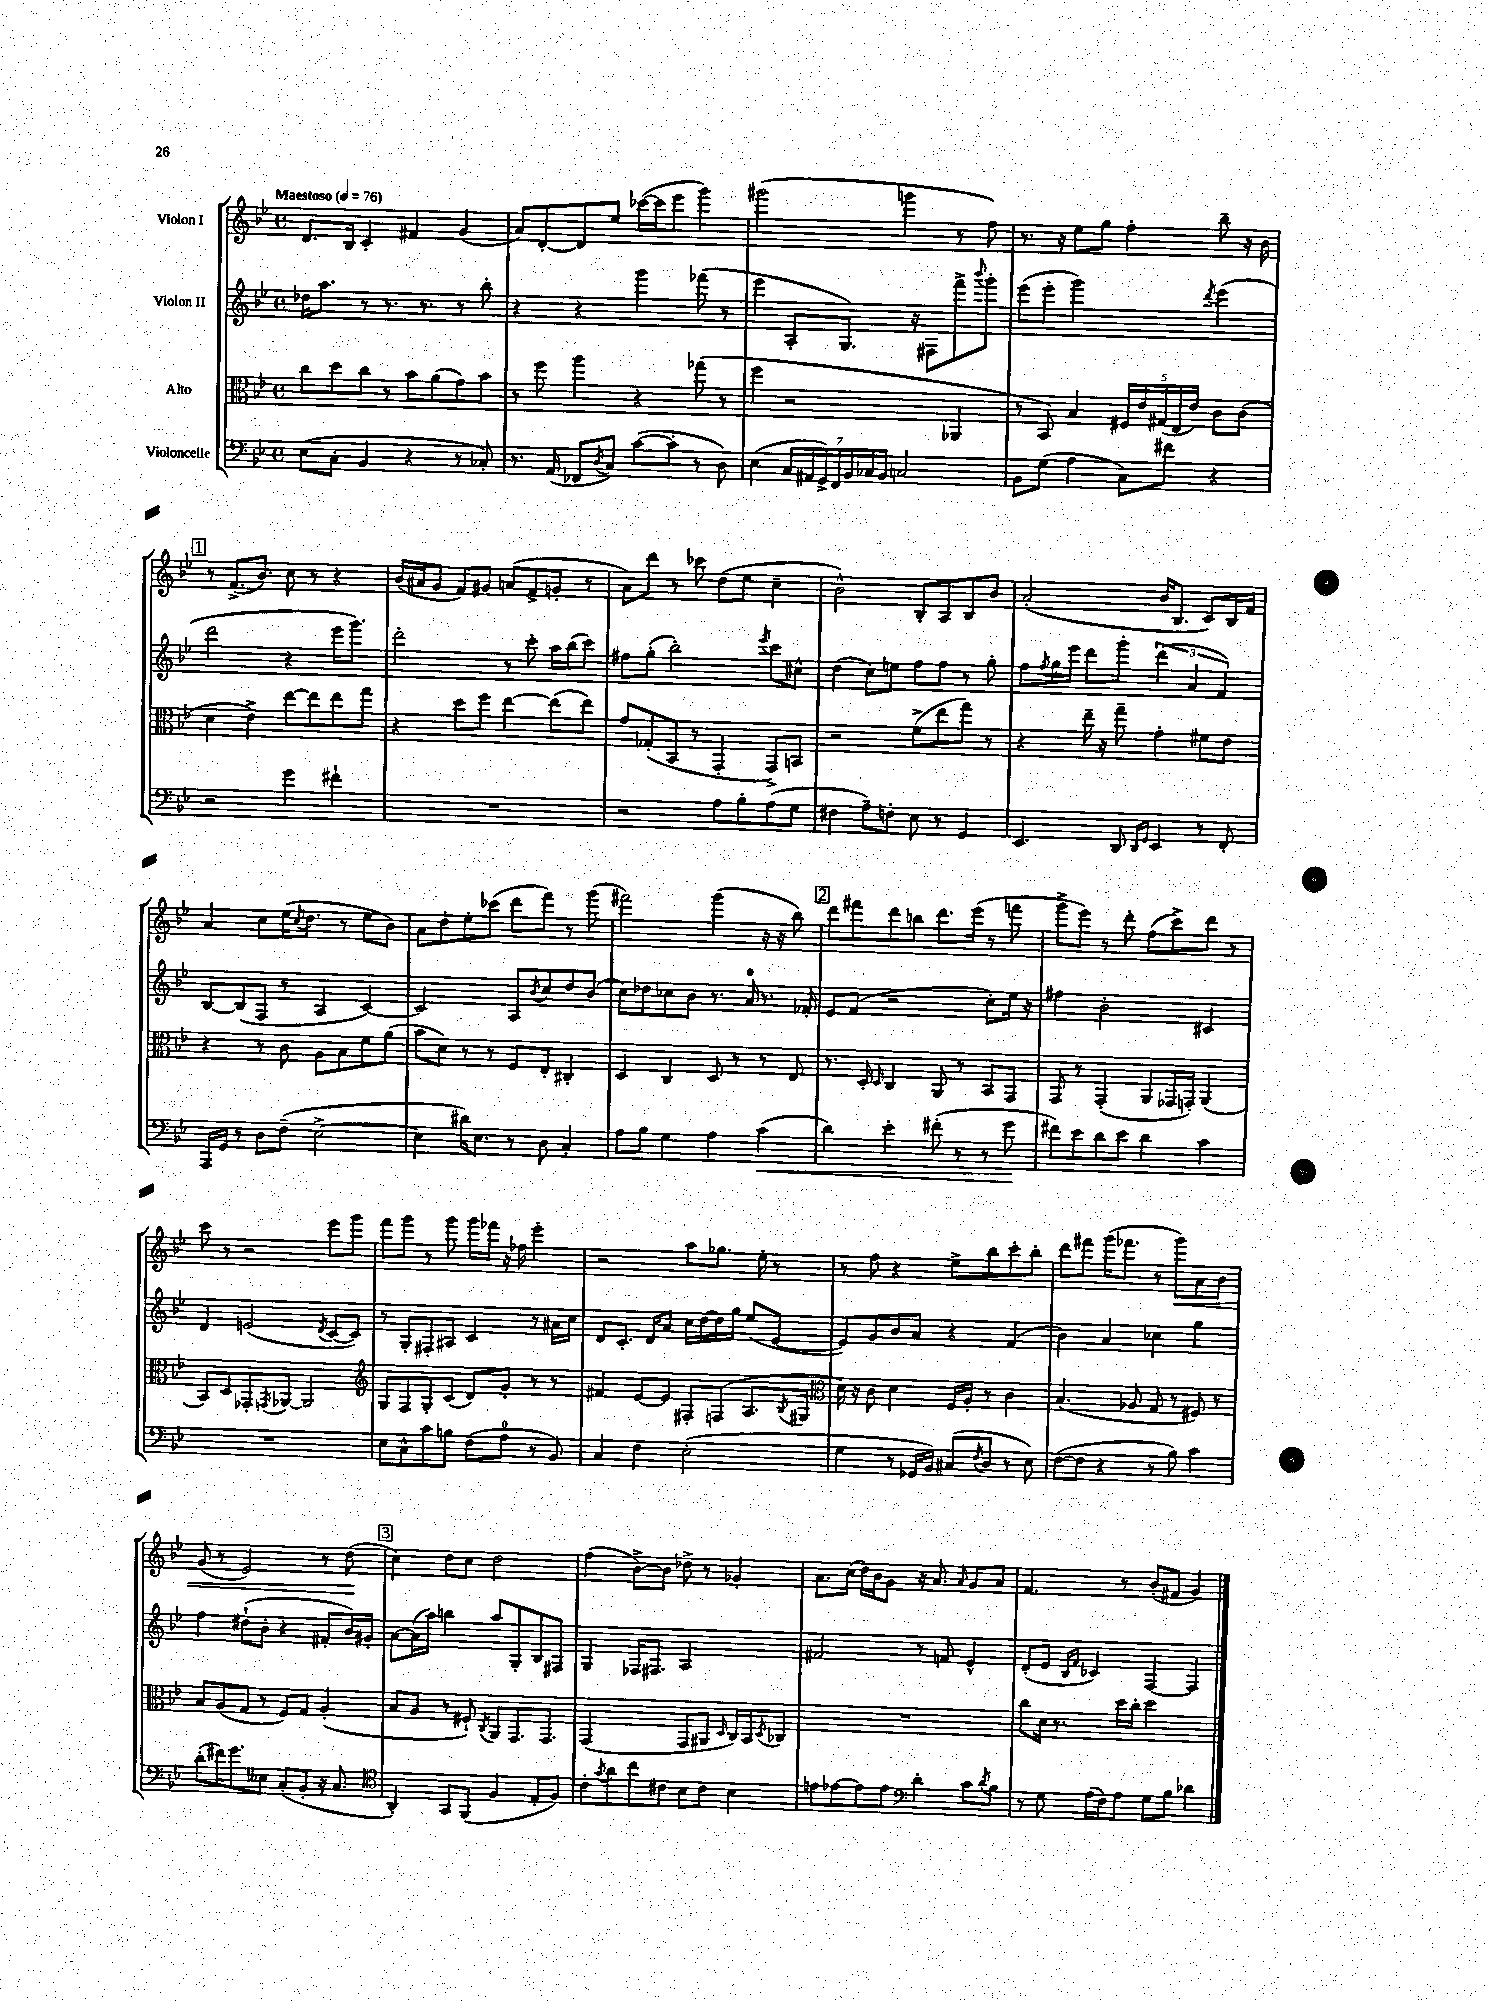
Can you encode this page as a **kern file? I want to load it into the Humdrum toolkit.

**kern	**dynam	**kern	**kern	**kern	**dynam
*part4	*part4	*part3	*part2	*part1	*part1
*staff4	*staff4	*staff3	*staff2	*staff1	*staff1
*I"Violoncelle	*	*I"Alto	*I"Violon II	*I"Violon I	*
*clefF4	*	*clefC3	*clefG2	*clefG2	*
*k[b-e-]	*	*k[b-e-]	*k[b-e-]	*k[b-e-]	*
*M4/4	*	*M4/4	*M4/4	*M4/4	*
*met(c)	*	*met(c)	*met(c)	*met(c)	*
*MM76	*	*MM76	*MM76	*MM76	*
=1	=1	=1	=1	=1	=1
!	!	!	!	!LO:TX:a:B:t=Maestoso	!
(8E-\L	.	8cc\L	16dd-X\KL	8.d/L	.
.	.	.	8.aa\J	.	.
8C'\J	.	8dd\	.	.	.
.	.	.	.	16B-/Jk	.
4BB-/	.	8cc\J	8r	4c'/	.
.	.	8r	8.r	.	.
4r	.	8b-\L	.	4f#X/	.
.	.	.	8.r	.	.
.	.	(8a\	.	.	.
8r	.	8g\)	8r	(4g/	.
8C-X'/)	.	8b-\J	8bb-'\	.	.
=2	=2	=2	=2	=2	=2
8.r	.	8r	4r	8a/L)	.
.	.	8ff\	.	[8d'/	.
(16AA/	.	.	.	.	.
8FF-X/L	.	4aa\	4r	8d/]	.
8qD/	.	.	.	.	.
8C/J)	.	.	.	8ee-/J	.
([8c\L	.	4r	4ggg\	([16ccc-X\LL	.
.	.	.	.	16ccc-\J]	.
8c'\J]	.	.	.	8eee-\J	.
8r	.	(8gg-X\	(8fff-X\	4ggg\)	.
8D\)	.	8r	8r	.	.
=3	=3	=3	=3	=3	=3
(4E-\	.	4ff\	4eee-\	(2ggg#X\	.
28C/LL	.	2r	8A'/L	.	.
28AA#X/	.	.	.	.	.
28GG^/)	.	.	.	.	.
28FF/	.	.	.	.	.
.	.	.	8.G/J)	.	.
28BB-/	.	.	.	.	.
28C-X/	.	.	.	.	.
28BB-/JJ	.	.	.	.	.
2Cn/	.	.	.	4gggn\	.
.	.	.	16r	.	.
.	.	.	8F#X\L	.	.
.	.	4AA-X/	8fff^\	8r	.
.	.	.	8qqbbb-/	.	.
.	.	.	8ggg'\J	8ff\)	.
=4	=4	=4	=4	=4	=4
8BB-\L	.	8r	(8eee-\L	8.r	.
(8G\J	.	8BB-/)	8eee-'\J	.	.
.	.	.	.	16r	.
4A\	.	4B-/	2ggg\)	8ee-\L	.
.	.	.	.	8gg\J	.
8C\L)	.	20F#X/LL	.	4ff'\	.
.	.	20e-/	.	.	.
.	.	(20G#X/	.	.	.
8f#X\J	.	.	.	.	.
.	.	20E-/	.	.	.
.	.	20e-/JJ)	.	.	.
.	.	.	8qddd/	.	.
4r	.	8c\L	(4eee-\	8bb-~\	.
.	.	(8c\J	.	16r	.
.	.	.	.	16b-\	.
!!LO:LB:g=z
!!LO:REH:place=s1:t=1
=5	=5	=5	=5	=5	=5
2r	.	4d\	2ddd\	8r	.
.	.	.	.	(8.f^/L	.
.	.	4e-^\)	.	.	.
.	.	.	.	8.b-/J)	.
4g\	.	[8ee-\L	4r	8cc\	.
.	.	8ee-\]	.	8r	.
4f#X`\	.	8ee-\	16eee-\KL	4r	.
.	.	.	8.ggg\J)	.	.
.	.	8gg\J	.	.	.
=6	=6	=6	=6	=6	=6
1r	.	4r	2ddd'\	(16b-/LL	.
.	.	.	.	16a#X/J	.
.	.	.	.	8g/J	.
.	.	8dd\L	.	8f/L)	.
.	.	8ff\J	.	8g#X/J	.
.	.	[4ee-\	8r	(8an/L	.
.	.	.	8ccc'\	8f^/	.
.	.	(8ee-\L]	16aa\LL	8gn'/J	.
.	.	.	(16bb-\J	.	.
.	.	8ee-\J)	8ccc\J)	8r	.
=7	=7	=7	=7	=7	=7
2r	.	8g/L	8ff#X\L	8a\L)	.
.	.	(8G-X'/	(8gg'\J	8ddd\J	.
.	.	8BB-/J	2bb-'\)	8r	.
.	.	8r	.	8ccc-X\	.
8A\L	.	4GG'/	.	(8dd\L	.
8B-'\	.	.	.	8ee-\J	.
.	.	.	8qeee-/	.	.
(8A\	.	8GG^/L)	8ccc\L	4cc~\	.
8G\J	.	8BBn/J	8cc#X^^\J	.	.
=8	=8	=8	=8	=8	=8
4F#X\	.	2r	(4dd\	2b-^^\)	.
8A~\L)	.	.	8cc\L)	.	.
8Fn'\J	.	.	8een\J	.	.
8E-\	.	(8f^\L	8ff\L	8B-'/L	.
8r	.	8ee-\	8ff\J	8A/	.
4GG/	.	8gg\J)	8r	8B-/	.
.	.	8r	8gg'\	8b-/J	.
=9	=9	=9	=9	=9	=9
4.EE-/	.	4r	8ff\L	(2a'/	.
.	.	.	8qff/	.	.
.	.	.	16gg\L	.	.
.	.	.	16eee-\JJ	.	.
.	.	16ee-~\	8ddd\L	.	.
.	.	16r	.	.	.
8DD/	.	8gg~\	8ggg'\J	.	.
16qqDD/LL	.	.	.	.	.
16qqGG/JJ	.	.	.	.	.
4EE-/	.	4g'\	(6ddd\	16b-/KL	.
.	.	.	.	8.B-/J	.
.	.	.	6a/	.	.
8r	.	8f#X\L	.	8c/L)	.
.	.	.	6f/)	.	.
8FF'/	.	8e-\J	.	16B-/L	.
.	.	.	.	16f/JJ	.
!!LO:LB:g=z
=10	=10	=10	=10	=10	=10
16AAA/LL	.	4r	[8B-/L	4a/	.
16GG/JJ	.	.	.	.	.
8r	.	.	(8B-/]	.	.
8D\L	.	8r	8F/J	8cc\L	.
(8F~\J	.	8c\	8r	(16ee-\K	.
.	.	.	.	8qcc/	.
.	.	.	.	8.dd\J	.
[2E-^\	.	8A\L	4A/	.	.
.	.	8B-\	.	8r	.
.	.	8f\	[4c/)	8ee-\L	.
.	.	(8a\J	.	8b-\J)	.
=11	=11	=11	=11	=11	=11
4E-\]	.	8b-\L	2c/]	8a\L	.
.	.	8d\J)	.	8dd'\	.
16d#X\KL)	.	8r	.	8ee-'\	.
8.E-\J	.	.	.	.	.
.	.	8r	.	(8ccc-X\J	.
8r	.	8F/L	8A/L	8ddd\L	.
.	.	.	8qb-/	.	.
8D\	.	8E-'/J	8cc/	8fff\J)	.
4C'/	.	4C#X'/	8dd/	8r	.
.	.	.	(8b-/J	(8ggg\	.
=12	=12	=12	=12	=12	=12
8A\L	.	4D/	8cc\L)	2fff#X\)	.
8B-\J	.	.	8dd-X\	.	.
4G\	.	4C/	8cc-X\	.	.
.	.	.	8b-\J	.	.
4A\	.	8D/	8.r	(4ggg\	.
.	.	8r	.	.	.
.	.	.	16a/	.	.
!	!LO:HP:b	!	!	!	!
(4c\	<	8r	8.r	16r	.
.	.	.	.	16r	.
.	.	8E-/	.	8bb-\)	.
.	.	.	16f-X'/	.	.
!!LO:REH:place=s1:t=2
=13	=13	=13	=13	=13	=13
4d\)	.	8.r	8e-/L	8ddd\L	.
.	.	.	(8f/J	8fff#X\	.
.	.	16D'/	.	.	.
.	.	16qqD/	.	.	.
4e-'\	.	4C/	2r	8ddd\	.
.	.	.	.	8bbn\J	.
(8f#X'\	.	8AA/	.	8.ddd\L	.
8r	.	8r	.	.	.
.	.	.	.	(16eee-\Jk	.
8r	.	8BB-/L	8cc'\L)	8r	.
8g\	.	8GG/J	16ee-\Jk	8fffn\	.
.	.	.	16r	.	.
.	[	.	.	.	.
=14	=14	=14	=14	=14	=14
8f#X\L)	.	8GG/	4ff#X\	8ggg^\L	.
8e-\	.	8r	.	8eee-\J)	.
8d\	.	(4GG'/	2b-'\	8r	.
8e-\J	.	.	.	8ddd'\	.
4d\	.	8AA/L	.	(8ff\L	.
.	.	16GG-X/L	.	8ccc^\)	.
.	.	16GGn'/JJ)	.	.	.
4c\	.	(4AA/	4c#X/	8ddd\J	.
.	.	.	.	8r	.
!!LO:LB:g=z
=15	=15	=15	=15	=15	=15
1r	.	8BB-/L)	4d/	8ccc\	.
.	.	8D/	.	8r	.
.	.	8GG-X'/	(2en/	2r	.
.	.	8qGGn/	.	.	.
.	.	[8AA-X/J	.	.	.
.	.	2AA-/]	.	.	.
.	.	.	8qd/	.	.
.	.	.	[8c/L	8eee-\L	.
.	.	.	8c/J])	8ggg\J	.
=16	=16	=16	=16	=16	=16
*	*	*clefG2	*	*	*
8E-\L	.	8G/L	8r	8fff\L	.
8C^^\	.	8F/	8G'/L	8ggg\J	.
8c\	.	8G'/	8F#X'/	8r	.
8Bn\J	.	(8c/J	8A#X/J	8ggg\	.
(8F\L	.	8d/L)	4c/	16ggg\LL	.
.	.	.	.	16fff-X\JJ	.
8A\J	.	8g'/J	.	16r	.
.	.	.	.	16ff-X\	.
8r	.	8r	8r	4eee-'\	.
8BB-/)	.	8r	16a#X\LL	.	.
.	.	.	16cc\JJ	.	.
=17	=17	=17	=17	=17	=17
4C/	.	4f#X/	8d/L	2r	.
.	.	.	8.c'/J	.	.
4F\	.	[8e-/L	.	.	.
.	.	.	16d/KL	.	.
.	.	8e-/J]	8a/J	.	.
(2E-'\	.	8F#X'/L	16cc\LL	8aa\L	.
.	.	.	[16dd\	.	.
.	.	(8Fn/J	16dd\]	8.gg-X\J	.
.	.	.	16gg\JJ	.	.
.	.	8.A/L	(8ee-/L	.	.
.	.	.	.	16ee-'\	.
.	.	.	[8e-/J	8r	.
.	.	8qB-/	.	.	.
.	.	16G#X/Jk	.	.	.
=18	=18	=18	=18	=18	=18
*	*	*clefC3	*	*	*
4G\	.	16d\)	8e-/L])	8r	.
.	.	16r	.	.	.
.	.	8c\	8g/	8ff\	.
8r	.	4d\	8b-/	4r	.
16GG-X/LL	.	.	8a/J	.	.
16BB-/JJ)	.	.	.	.	.
(8C#X/L	.	16F/LL	4r	8ee-^\L	.
.	.	16A'/JJ	.	.	.
8qF/	.	.	.	.	.
8D/J	.	8r	.	8bb-\	.
8r	.	4c\	(4f/	8ccc'\	.
8E-\)	.	.	.	8bb-'\J	.
=19	=19	=19	=19	=19	=19
([8F\L	.	(4.B-/	4b-\)	8ddd\L	.
8F\J]	.	.	.	8fff#X\J	.
4r	.	.	4a/	(16ggg\KL	.
.	.	.	.	8.fff-X\J	.
.	.	8A-X/	.	.	.
8r	.	8G/	4cc-X\	8r	.
!	!	!	!	!	!LO:HP:b
8B-\)	.	8r	.	8ggg\L)	<
4c\	.	8F#X/)	4gg\	8a\	.
.	.	8r	.	8b-\J	.
!!LO:LB:g=z
=20	=20	=20	=20	=20	=20
(8d'\L	.	8B-/L	4ff\	(8g/	.
16f#X\K)	.	(8A/	.	8r	.
8.g\	.	.	.	.	.
.	.	8G/J	(8dd#X`\L	2e-/)	.
8E--X\J	.	8r	8b-'\J	.	.
(8C'/L	.	8F/L)	4r	.	.
8BB-'/J	.	8G/J	.	.	.
16r	.	(4A'/	8f#X'/L	8r	.
8.C/	.	.	.	.	.
.	.	.	16b-/L)	(8dd\	.
.	.	.	16g#X'/JJ	.	.
.	.	.	.	.	[
!!LO:REH:place=s1:t=3
=21	=21	=21	=21	=21	=21
*clefC4	*	*	*	*	*
4AA'/)	.	8B-/L	[8a\L	4cc\)	.
.	.	8A/J	(16a\L]	.	.
.	.	.	16aa\JJ)	.	.
8GG/L	.	8r	4bbn\	8dd\L	.
(8FF/J	.	8F#X`/)	.	8cc\J	.
.	.	8qC/	.	.	.
4F/	.	8AA/L	8aa/L	2dd\	.
.	.	8.GG/	8G'/	.	.
8E-'/L	.	.	8B-/	.	.
.	.	8.GG/J	.	.	.
8F/J)	.	.	8F#X/J	.	.
=22	=22	=22	=22	=22	=22
8c'\L	.	(2GG/	4G/	(4ff\	.
8qg/	.	.	.	.	.
8a\	.	.	.	.	.
8cc\	.	.	16F-X/KL	[8b-^\L)	.
.	.	.	8.F#X/J	.	.
8c#X\J	.	.	.	8b-\J]	.
8B-\L	.	8GG/L	2A/	8dd-X^\	.
8c#\J	.	8AA#X/J	.	8r	.
.	.	16qqD/	.	.	.
4B-\	.	16C/LL)	.	4g-X'/	.
.	.	16BB-/J	.	.	.
.	.	8qD/	.	.	.
.	.	8C-X/J	.	.	.
=23	=23	=23	=23	=23	=23
8en\L	.	1r	2f#X/	8.a\L	.
[8e-X\	.	.	.	.	.
.	.	.	.	(16cc\Jk	.
8e-\]	.	.	.	16dd\LL)	.
.	.	.	.	16b-\J	.
8e-\J	.	.	.	8g\J	.
*clefF4	*	*	*	*	*
4d'\	.	.	8r	16r	.
.	.	.	.	8.a/	.
.	.	.	8fn/	.	.
.	.	.	.	16qqa/	.
8c\L	.	.	4e-^^/	8g/L	.
8qd/	.	.	.	.	.
8B-\J	.	.	.	8a/J	.
=24	=24	=24	=24	=24	=24
8r	.	8cc\L	(8d'/L	4.f/	.
8G\	.	16d\Jk	8e-/J	.	.
.	.	8.r	.	.	.
.	.	.	16qqB-/LL	.	.
.	.	.	16qqf/JJ	.	.
(16A\LL	.	.	4c-X/)	.	.
16F\J)	.	.	.	.	.
8A\J	.	16dd\LL	.	8r	.
.	.	16cc'\JJ	.	.	.
8G\L	.	2dd\	[4F/	(8b-'/L	.
8B-\J	.	.	.	8f#X/J	.
4d-X\	.	.	4F/]	4g/)	.
==	==	==	==	==	==
*-	*-	*-	*-	*-	*-
